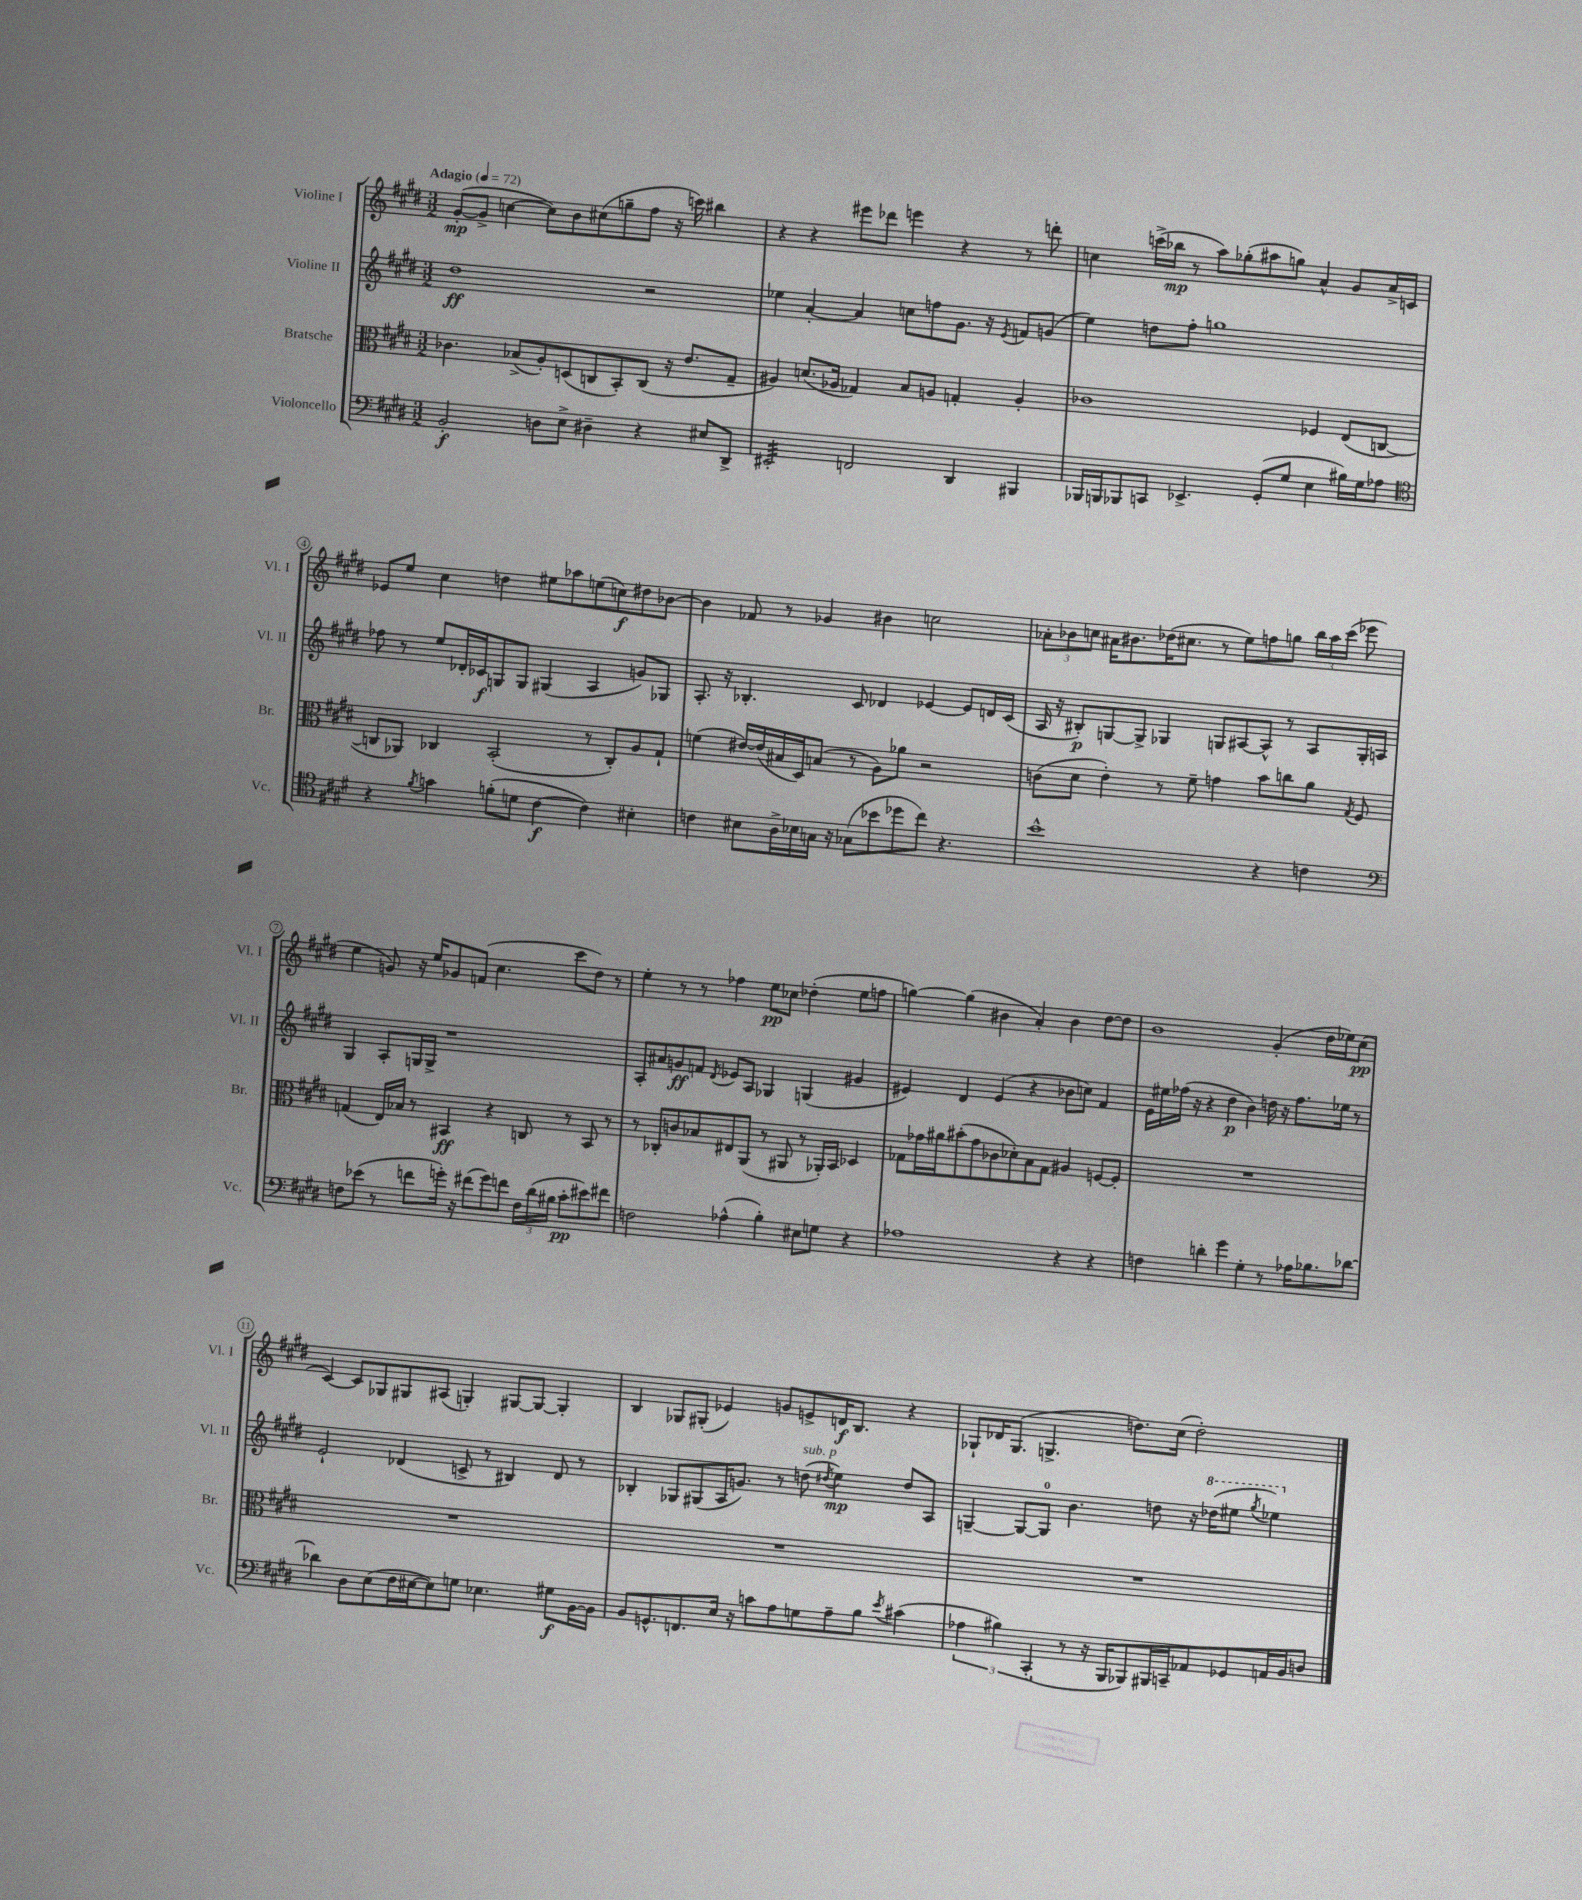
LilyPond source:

<<
\new StaffGroup <<
\new Staff = "s0" \with { instrumentName = "Violine I" shortInstrumentName = "Vl. I" } {
    \clef treble \key e \major \numericTimeSignature \time 3/2 \tempo "Adagio" 4 = 72
    \autoBeamOff gis'8[~-.\mp( gis'8]-> c''4~ c''8[) b'8 cis''8( g''8-- fis''8] r16 c'''16) bis''4 |
    r4 r4 eis'''8[ des'''8] e'''4 r4 r8 d'''8-. |
    c''4 c'''16[->( bes''16]\mp r8 a''8[) ges''8-.( ais''8 g''8]) a'4-^ gis'8[ a'16-> c'16] |
    ees'8[ e''8] cis''4 d''4 eis''8[ aes''8 e''8( c''8\f) dis''8 bes'8]~ |
    bes'4 fes'8 r8 ges'4 bis'4 c''2 |
    \tuplet 3/2 { aes'8[-. bes'8 c''8] } ais'16[ bis'8. des''16( cis''8.] r8 e''8[) f''8 g''8] \tuplet 3/2 { b''16[ a''16 cis'''16]( } ees'''8 |
    e''4 g'8) r16 e''16[ ges'8 f'8]( cis''4. cis'''8[ dis''8]) r8 |
    e''4-. r8 r8 fes''4 e''8[\pp ces''8] des''4-.( e''8[ f''8] |
    g''4~) g''4( bis'4 a'4-.) bis'4 dis''8[~ dis''8] |
    b'1 gis'4-.( dis''16[ ees''16) cis''8]\pp( |
    cis'4~) cis'8[ ges8 gis8 ais8]( g4-.) gis8[~ gis8]~ gis4-. |
    b4 ges8[ gis8]-.( ees'4) g'8[ e'8-> d'16\f b8.] r4 |
    ges8[-! des'16 ges8.]( g4.-> d''8.[) cis''16]( d''2-.) \bar "|." |
}
\new Staff = "s1" \with { instrumentName = "Violine II" shortInstrumentName = "Vl. II" } {
    \clef treble \key e \major \numericTimeSignature \time 3/2
    \autoBeamOff dis''1\ff r2 |
    ees''4 a'4~-. a'4 c''8[ f''8 gis'8.] r16 \acciaccatura { e'8 } f'8[ g'8]( |
    e''4) d''8[ fis''8]-. g''1 |
    fes''8 r8 e''8[ des'16-. ces'16\f g8 g8] gis4( a4 g'8[) ges8] |
    a8.-. r16 bes4.-. cis'8 des'4 ees'4~ ees'8[ d'16 cis'16]( |
    a16 r16 bis8[-.\p) g8~ g8]-> ges4 g8[ ais8~ ais8]-^ r8 ais8[ g16-. a16] |
    gis4 a8[-. g16 g16]-> r1 |
    a8[-. ais'8 g'8\ff f'8] \acciaccatura { dis'8 } ees'8[ a8] ges4 g4( gis'4 |
    eis'4) dis'4 eis'4( r4 bes'8[ c''8]) fis'4 |
    e'16[ eis''16 fes''16]( r16 r4 dis''4\p b'4) d''16 r16 fes''8.[ ees''16] r8 |
    e'2-! des'4( c'8-> r8 bis4) des'8 r8 |
    bes4-. ges8[ gis8( a16 g'8.]) r8 d''8^\markup { \italic "sub. p" }( \acciaccatura { dis''8 } e''4\mp) dis''8[ a8] |
    g4~-- g8[~ g8]-0 b'4. d''8 r16 \ottava #1 des'''16[( eis'''8] \acciaccatura { gis'''8 } ees'''4) \ottava #0 \bar "|." |
}
\new Staff = "s2" \with { instrumentName = "Bratsche" shortInstrumentName = "Br." } {
    \clef alto \key e \major \numericTimeSignature \time 3/2
    \autoBeamOff ces'4. bes8[->( a8-.) d8( c8 b,8-.) c8]( r16 e'8.[ gis8]-- |
    ais4) d'8.[( aes16] ges4) b8[ a8] g4-. a4-. |
    ces'1 fes4 e8[( c8]~ |
    c8[ aes,8]) ces4 b,2-.( r8 ces8[-.) a8 gis8]-! |
    f'4( eis'16[~) eis'16( bis16 dis16) b8]( r8 a8[) aes'8] r2 |
    c'8[( dis'8] e'4-.) r8 fis'8-- g'4 b'8[ c''8 a'8] \acciaccatura { gis8 } fis8 |
    g4( e16[) bes16] r8 bis,4\ff r4 c8 r8 bis,8 r8 |
    r8 ces8[-. c'8 bes8 eis8 a,8]( r8 ais,8 r8 aes,16[-.) b,16] des4 |
    ges8[ ges'16 ais'16 bis'8-.( ges'8 ces'8 des'8-.) b8 ges8] ais4 f8[~ f8]-. |
    R1. |
    R1. |
    R1. |
    R1. \bar "|." |
}
\new Staff = "s3" \with { instrumentName = "Violoncello" shortInstrumentName = "Vc." } {
    \clef bass \key e \major \numericTimeSignature \time 3/2
    \autoBeamOff b,2-.\f d8[ e8]-> dis4-- r4 eis8[ dis,8]-> |
    eis,2:32-. f,2 dis,4 bis,,4 |
    bes,,16[ b,,16 bes,,8 c,8] ees,4.-> gis,8[-.( gis8] e4 bis16[) gis16 aes8] |
    \clef tenor r4 \acciaccatura { fis'8 } g'4 f'8[-.( d'8] cis'4~\f cis'4) bis4-. |
    c'4 bis8[ a16-> bes16 g16] r16 ges8[( bes'8 des''8 cis''8]) r4. |
    b'1-^ r4 c'4 |
    \clef bass f8[ ees'8]( r8 f'8[ g'16]-.) r16 fis'8[( g'8) f'8] \tuplet 3/2 { f16[ dis'16( bis16] } cis'8[-.\pp eis'8) fis'8] |
    f2 aes4-^( b4-.) eis8[ g8] r4 |
    aes1 r4 r4 |
    f4 d'4-. gis'4 gis4-. r8 aes16[ bes8. des'8]~ |
    des'4 dis8[ e8( fis16 eis16~ eis8) g8] ees4. gis8[\f b,16~ b,16] |
    b,8[ g,8.-^ f,8. e16] r16 c'8[ a8 g8 a8-- b8] \acciaccatura { e'8 } cis'4( |
    \tuplet 3/2 { aes4 bis4) cis,4-.( } r8 r16 b,,16[ bes,,8) bis,,16 c,16-- aes,8 ges,8 a,16 b,16 d8] \bar "|." |
}
>>
>>
\layout { \context { \Score \override BarNumber.stencil = #(make-stencil-circler 0.1 0.3 ly:text-interface::print) } }
